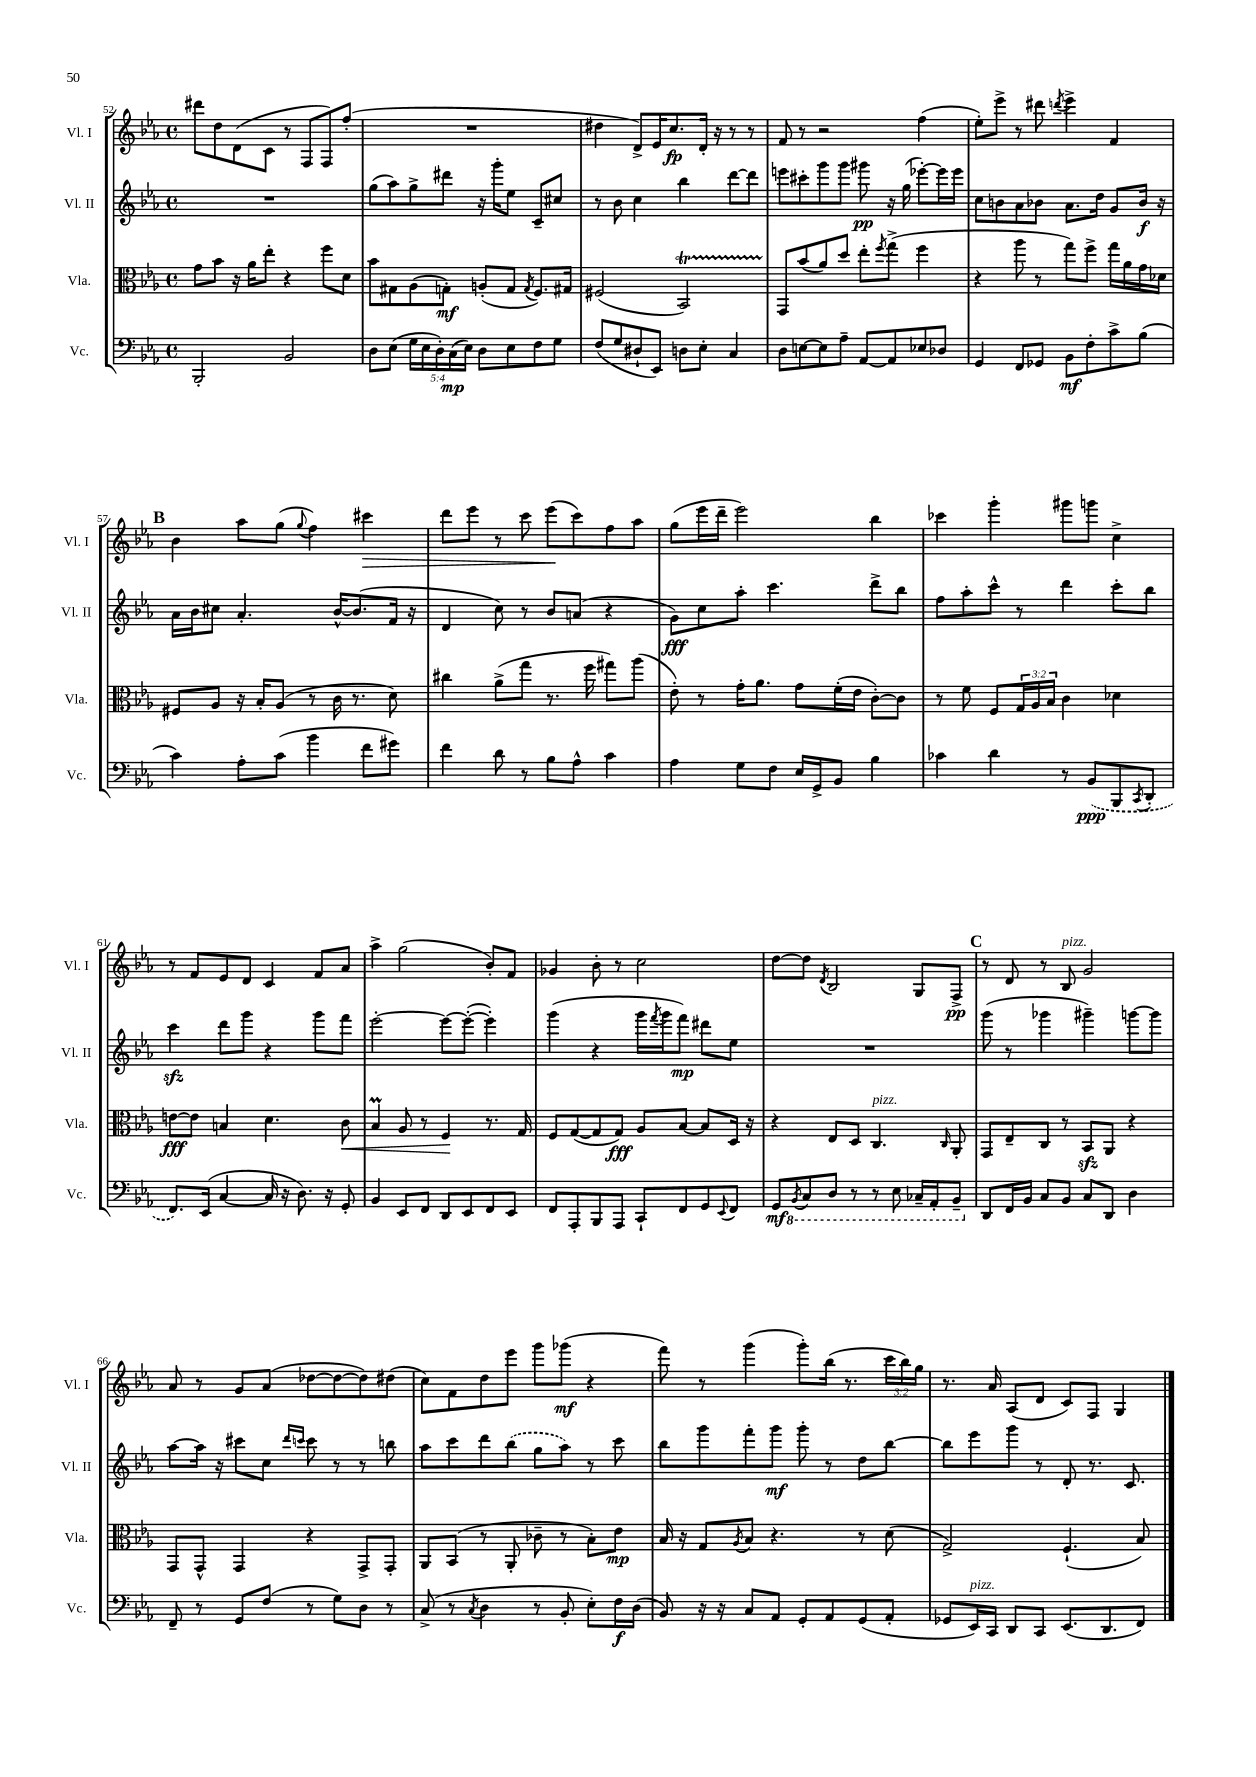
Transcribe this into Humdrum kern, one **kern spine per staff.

**kern	**kern	**kern	**kern
*staff4	*staff3	*staff2	*staff1
*clefF4	*clefC3	*clefG2	*clefG2
*k[b-e-a-]	*k[b-e-a-]	*k[b-e-a-]	*k[b-e-a-]
*M4/4	*M4/4	*M4/4	*M4/4
*met(c)	*met(c)	*met(c)	*met(c)
2BBB-'	8g	1r	8ddd#
.	8b-	.	8dd
.	16r	.	(8d
.	16a-	.	.
.	8ee-'	.	8c
2BB-	4r	.	8r
.	.	.	8F
.	8ff	.	8F)
.	8d	.	(8ff'
=	=	=	=
8D	8b-	(8gg	1r
(8E-	8G#	8aa-)	.
20G	(8A-	8gg^	.
20E-	.	.	.
20D')	.	.	.
.	8G')	8ddd#	.
(20C	.	.	.
20E-)	.	.	.
8D	(8A'	16r	.
.	.	16ggg'	.
8E-	8G	8ee-	.
.	8qG	.	.
8F	8.F)	8c~	.
8G	.	8cc#	.
.	16G#	.	.
=	=	=	=
(8F	(2F#	8r	4dd#
8G	.	8b-	.
8D#`	.	4cc	8d^)
8EE-)	.	.	16e-
.	.	.	8.cc
8D	2BB-)	4bb-	.
8E-'	.	.	16d'
.	.	.	16r
4C	.	[8ddd	8r
.	.	8ddd]	8r
=	=	=	=
8D	8GG	8eee	8f
[8E	(8b-	8ccc#'	8r
8E]	8a-)	8ggg	2r
8A-~	8dd	8ggg	.
[8AA-	8ee-'	8ggg#	.
.	8qff	.	.
8AA-]	(8gg^	16r	.
.	.	(16gg	.
8E-	4ff	[8eee-')	(4ff
8D-	.	16eee-]	.
.	.	16eee-	.
=	=	=	=
4GG	4r	8cc	8ee-')
.	.	8b	8eee-^
8FF	8aa-	8a-	8r
8GG-	8r	8b-	8ddd#
.	.	.	8qddd
8BB-	8gg)	8.a-	4eee-^
8F'	8ff^	.	.
.	.	16dd	.
8c^	16gg	8g	4f
.	16a-	.	.
(8B-	16g	16b-	.
.	16d-	16r	.
=	=	=	=
4c)	8F#	16a-	4b-
.	.	16b-	.
.	8A-	8cc#	.
8A-'	16r	4.a-'	8aa-
.	16B-'	.	.
(8c	(8A-	.	(8gg
.	.	.	8qqgg
4b-	8r	.	4ff)
.	16c	[16b-^^	.
.	8.r	(8.b-]	.
8f	.	.	4ccc#
8g#)	8d)	16f	.
.	.	16r	.
=	=	=	=
4f	4cc#	4d	8ddd
.	.	.	8eee-
8d	(8a-^	8cc)	8r
8r	8gg	8r	8ccc
8B-	8.r	8b-	(8eee-
8A-^^	.	(8a	8ccc)
.	16ff	.	.
4c	8gg#)	4r	8ff
.	(8aa-	.	8aa-
=	=	=	=
4A-	8e-')	8g)	(8gg
.	8r	8cc	16eee-
.	.	.	16ddd~
8G	16g'	8aa-'	2eee-)
.	8.a-	.	.
8F	.	4.ccc	.
16E-	8g	.	.
16GG^	.	.	.
8BB-	(16f'	.	.
.	16e-	.	.
4B-	[8c')	8ddd^	4bb-
.	8c]	8bb-	.
=	=	=	=
4c-	8r	8ff	4ccc-
.	8f	8aa-'	.
4d	8F	8ccc^^	4ggg'
.	24G	8r	.
.	24A-	.	.
.	24B-	.	.
8r	4c	4ddd	8ggg#
(8BB-	.	.	8ggg
8BBB-	4d-	8ccc'	4cc^
8qCC	.	.	.
8DD'	.	8bb-	.
=	=	=	=
8.FF)	[8e	4ccc	8r
.	8e]	.	8f
(16EE-	.	.	.
[4C	4B	8ddd	8e-
.	.	8ggg	8d
16C]	4.d	4r	4c
16r	.	.	.
8.D)	.	.	.
.	.	8ggg	8f
16r	.	.	.
8GG'	8c	8fff	8a-
=	=	=	=
4BB-	4B-	[2eee-'	4aa-^
8EE-	8A-	.	(2gg
8FF	8r	.	.
8DD	4F	8eee-_	.
8EE-	.	(8eee-'_	.
8FF	8.r	4eee-'])	8b-')
8EE-	.	.	8f
.	16G	.	.
=	=	=	=
8FF	8F	(4ggg	4g-
8AAA-'	([8G	.	.
8BBB-	8G]	4r	8b-'
8AAA-	8G)	.	8r
8CC`	8A-	16ggg	2cc
.	.	8qfff	.
.	.	16ggg	.
8FF	[8B-	8fff)	.
8GG	8B-]	8ddd#	.
8qqEE-	.	.	.
8FF	16D	8ee-	.
.	16r	.	.
=	=	=	=
8GG	4r	1r	[8dd
8qBBB-	.	.	.
8CC	.	.	8dd]
.	.	.	8qd
8DD	8E-	.	2B-
8r	8D	.	.
8r	4.C	.	.
8EE-	.	.	.
16CC-~	.	.	8G
16AAA-'	.	.	.
.	16qqC	.	.
8BBB-~	8AA-'	.	8F^
=	=	=	=
8DD	8GG	(8ggg	8r
16FF	8E-~	8r	8d
16BB-	.	.	.
8C	8C	4ggg-	8r
8BB-	8r	.	8B-
8C	8BB-	4ggg#~)	2g
8DD	8AA-	.	.
4D	4r	[8ggg	.
.	.	8ggg]	.
=	=	=	=
8FF~	8GG	[8aa-	8a-
8r	8GG^^	16aa-]	8r
.	.	16r	.
8GG	4GG	8ccc#	8g
(8F	.	8cc	(8a-
.	.	16qqddd	.
.	.	16qqccc	.
8r	4r	8ccc	[8dd-
8G)	.	8r	8dd-_
8D	8GG^	8r	8dd-])
8r	8GG'	8bb	(8dd#
=	=	=	=
(8C^	8AA-	8aa-	8cc)
8r	(8BB-	8ccc	8f
8qC	.	.	.
4D	8r	8ddd	8dd
.	8AA-'	(8bb-	8eee-
8r	8c-~	8gg	8ggg
8BB-'	8r	8aa-)	(8ggg-
8E-')	8B-')	8r	4r
16F	8e-	8ccc	.
(16D	.	.	.
=	=	=	=
8BB-)	16B-	8bb-	8fff)
.	16r	.	.
16r	8G	8ggg	8r
16r	.	.	.
.	8qA-	.	.
8C	8B-	8fff'	(4ggg
8AA-	4.r	8ggg	.
8GG'	.	8ggg'	8ggg')
8AA-	.	8r	(16bb-
.	.	.	8.r
(8GG	8r	8dd	.
8AA-'	(8d	[8bb-	24ccc
.	.	.	24bb-)
.	.	.	24gg
=	=	=	=
8GG-	2G^)	8bb-]	8.r
16EE-)	.	8eee-	.
16CC	.	.	16a-
8DD	.	8ggg	(8A-
8CC	.	8r	8d
(8.EE-	(4.F`	8d'	8c)
.	.	8.r	8F
8.DD	.	.	.
.	.	.	4G
.	.	8.c	.
8FF)	8B-)	.	.
==	==	==	==
*-	*-	*-	*-
